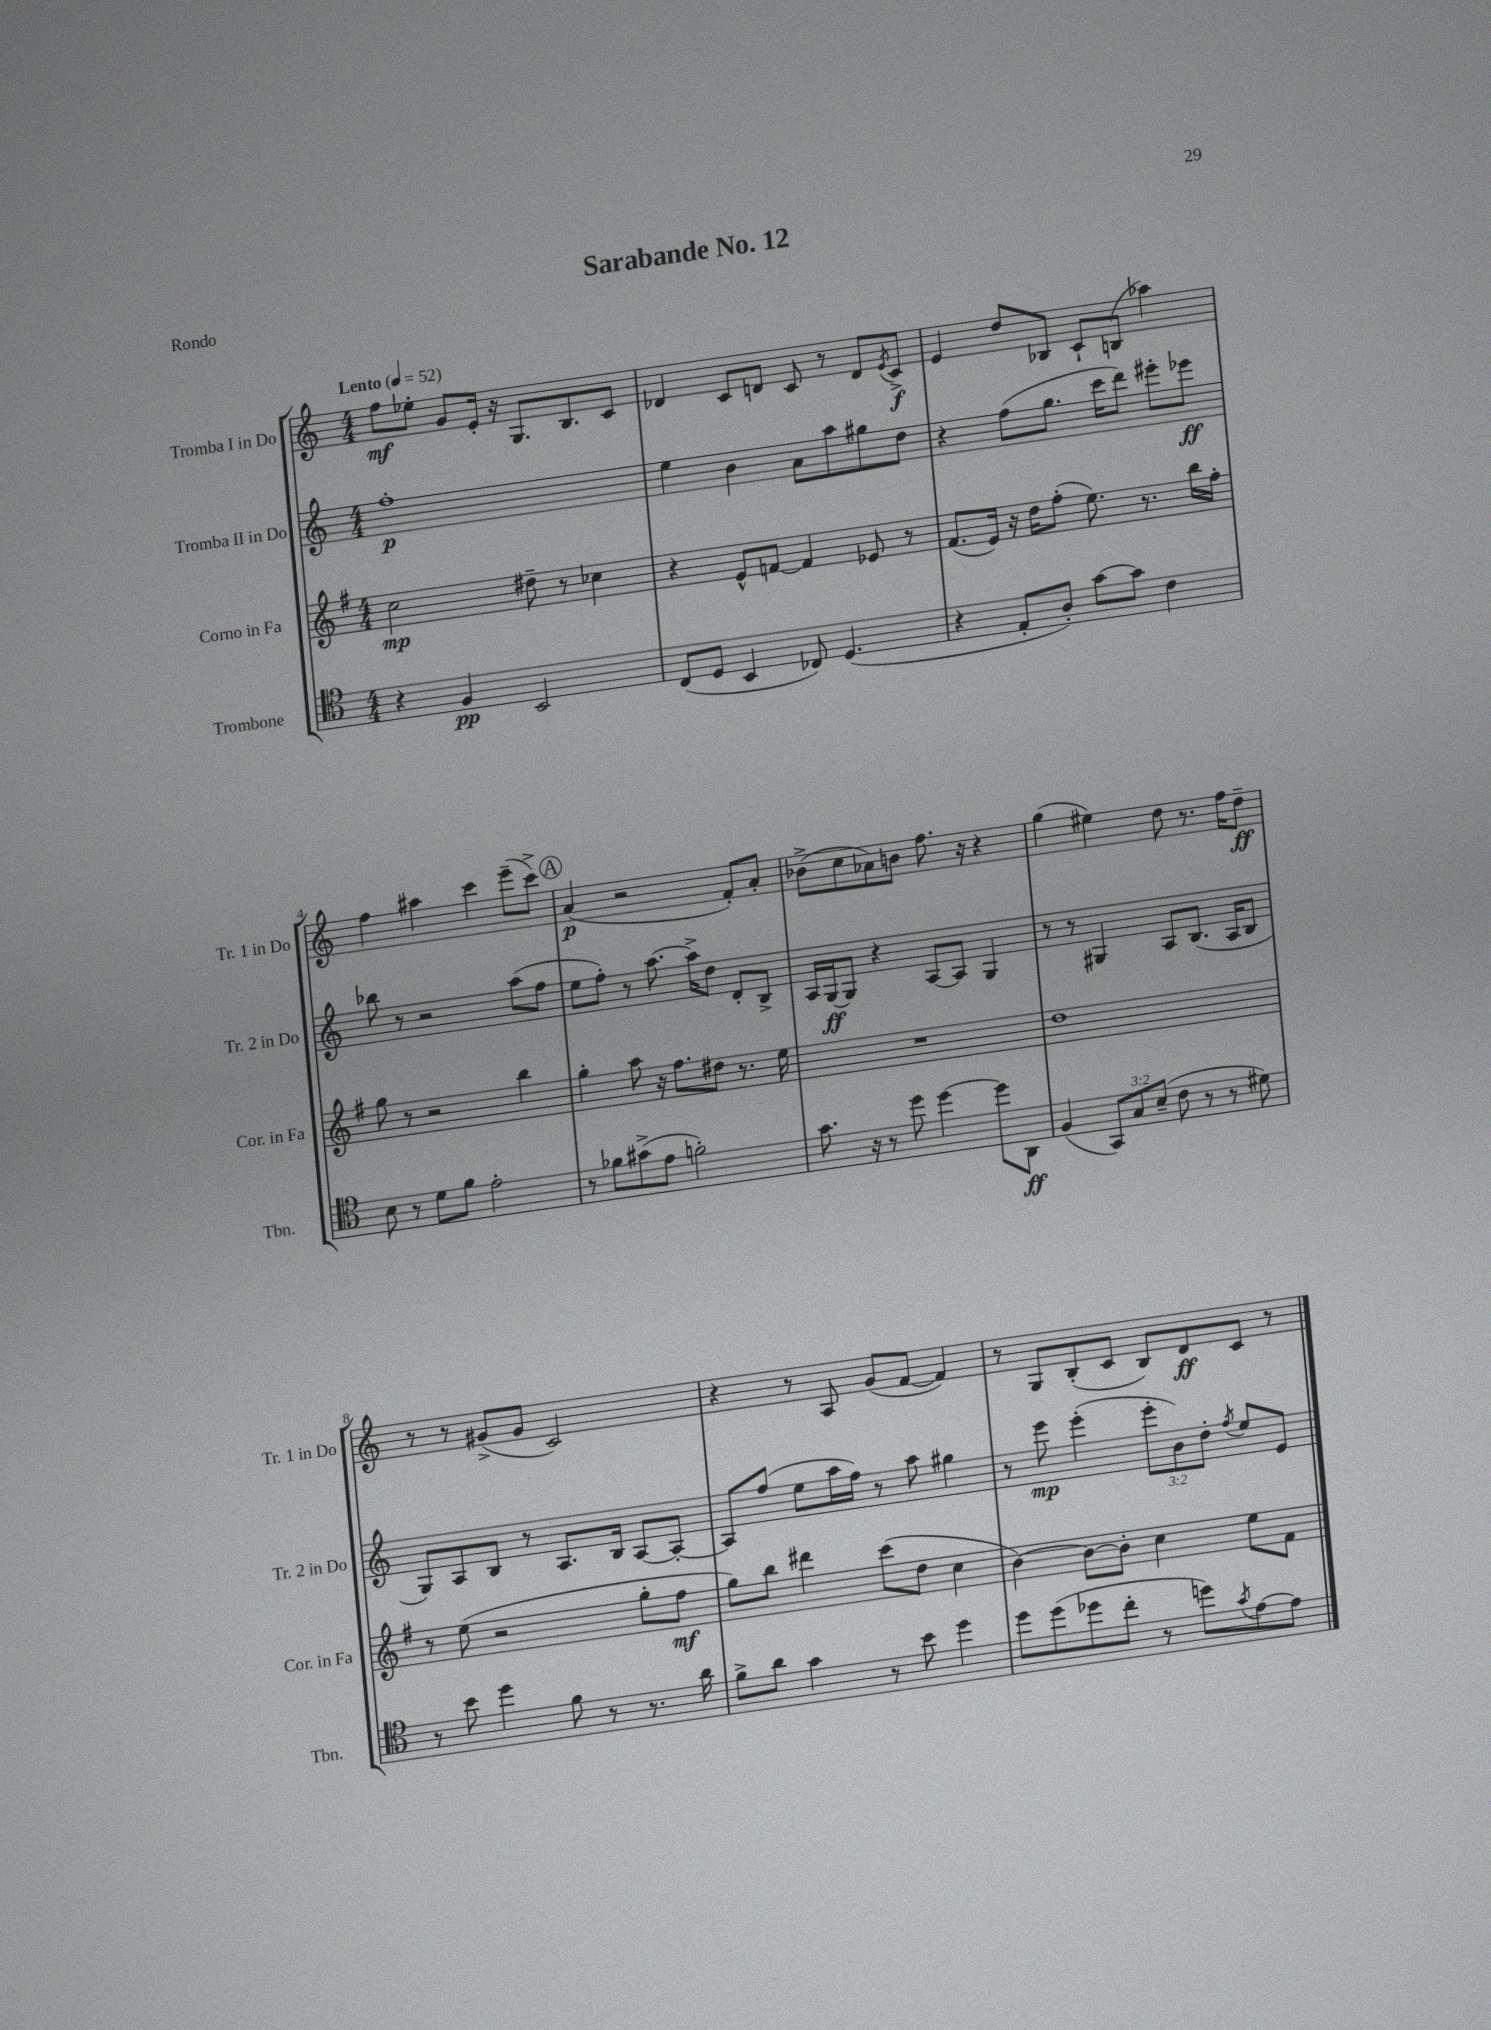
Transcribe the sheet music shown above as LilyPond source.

\header { title = "Sarabande No. 12" piece = "Rondo" }
<<
\new StaffGroup <<
\new Staff = "s0" \with { instrumentName = "Tromba I in Do" shortInstrumentName = "Tr. 1 in Do" } {
    \clef treble \key c \major \numericTimeSignature \time 4/4 \tempo "Lento" 4 = 52
    f''8\mf ees''8-. g'8 e'16-. r16 g8. b8. c'8 |
    des'4 c'8 d'8 c'8 r8 d'8 \acciaccatura { e'8 } c'8->\f |
    e'4 d''8 bes8 c'8-! b8( aes''4) |
    f''4 ais''4 c'''4 e'''8--( c'''8->) |
    \mark \markup { \circle "A" } a'4\p( r2 f'8-.) a'8-. |
    bes'8->( c''8 aes'8) b'8 f''8. r16 r4 |
    g''4( eis''4) d''8 r8. f''16 d''8--\ff |
    r8 r8 gis'8->( gis'8 c'2) |
    r4 r8 a8 g'8( f'8~ f'4) |
    r8 g8 b8-.( c'8 b8) d'8\ff c'8 r8 \bar "|." |
}
\new Staff = "s1" \with { instrumentName = "Tromba II in Do" shortInstrumentName = "Tr. 2 in Do" } {
    \clef treble \key c \major \numericTimeSignature \time 4/4 \override Staff.TupletNumber.text = #tuplet-number::calc-fraction-text
    f''1-.\p |
    e''4 b'4 a'8 a''8 gis''8 d''8 |
    r4 f''8( g''8. c'''16 d'''8) eis'''8-. ees'''8\ff |
    bes''8 r8 r2 a''8( f''8 |
    \mark \markup { \circle "A" } e''8 f''8-.) r8 a''8.~ a''16-> d''8 d'8-. b8-> |
    a16 g16~\ff g8 r4 a8~ a8 g4 |
    r8 r8 gis4 a8 b8.( a16 b8 |
    g8) a8 b8 r8 a8. b16 a8~ a8~-. |
    a8 f''8( e''8 a''16 f''16) r8 a''8 gis''4 |
    r8 e'''8\mp e'''4-.( \tuplet 3/2 { e'''8-. b'8) d''8-. } \acciaccatura { f''8 } e''8 e'8 \bar "|." |
}
\new Staff = "s2" \with { instrumentName = "Corno in Fa" shortInstrumentName = "Cor. in Fa" } {
    \clef treble \key g \major \numericTimeSignature \time 4/4
    c''2\mp dis''8-- r8 ces''4 |
    r4 e'8-^ f'8~ f'4 ees'8 r8 |
    fis'8.( e'16) r16 d''16 fis''8-.( e''8.) r8. b''16 fis''16-. |
    g''8 r8 r2 b''4 |
    \mark \markup { \circle "A" } g''4-. a''8 r16 fis''8. dis''8 r8. e''16 |
    R1 |
    d''1 |
    r8 e''8( r2 g''8-. fis''8\mf |
    g''8) b''8 dis'''4 c'''8( d''8 c''4 |
    b'4~) b'8~ b'8-. c''4 e''8 fis'8 \bar "|." |
}
\new Staff = "s3" \with { instrumentName = "Trombone" shortInstrumentName = "Tbn." } {
    \clef tenor \key c \major \numericTimeSignature \time 4/4 \override Staff.TupletNumber.text = #tuplet-number::calc-fraction-text
    r4 f4\pp b,2 |
    c8( d8 b,4 ces8) d4.( |
    r4 e8-. a8-.) g'8~ g'8 c'4 |
    b8 r8 d'8 f'8 e'2-. |
    \mark \markup { \circle "A" } r8 fes'8 gis'8->( e'8 f'2-.) |
    g'8. r16 r8 d''8 d''4~ d''8 a,8\ff |
    f4( \tuplet 3/2 { g,8) g8 b8--( } c'8 r8 r8 dis'8) |
    r8 b'8 d''4 f'8 r8 r8. a'16 |
    f'8-> a'8 g'4 r8 b'8 d''4 |
    d''8 d''8( des''8 c''8-. r8 d''8) \acciaccatura { g'8 } e'8~ e'8 \bar "|." |
}
>>
>>
